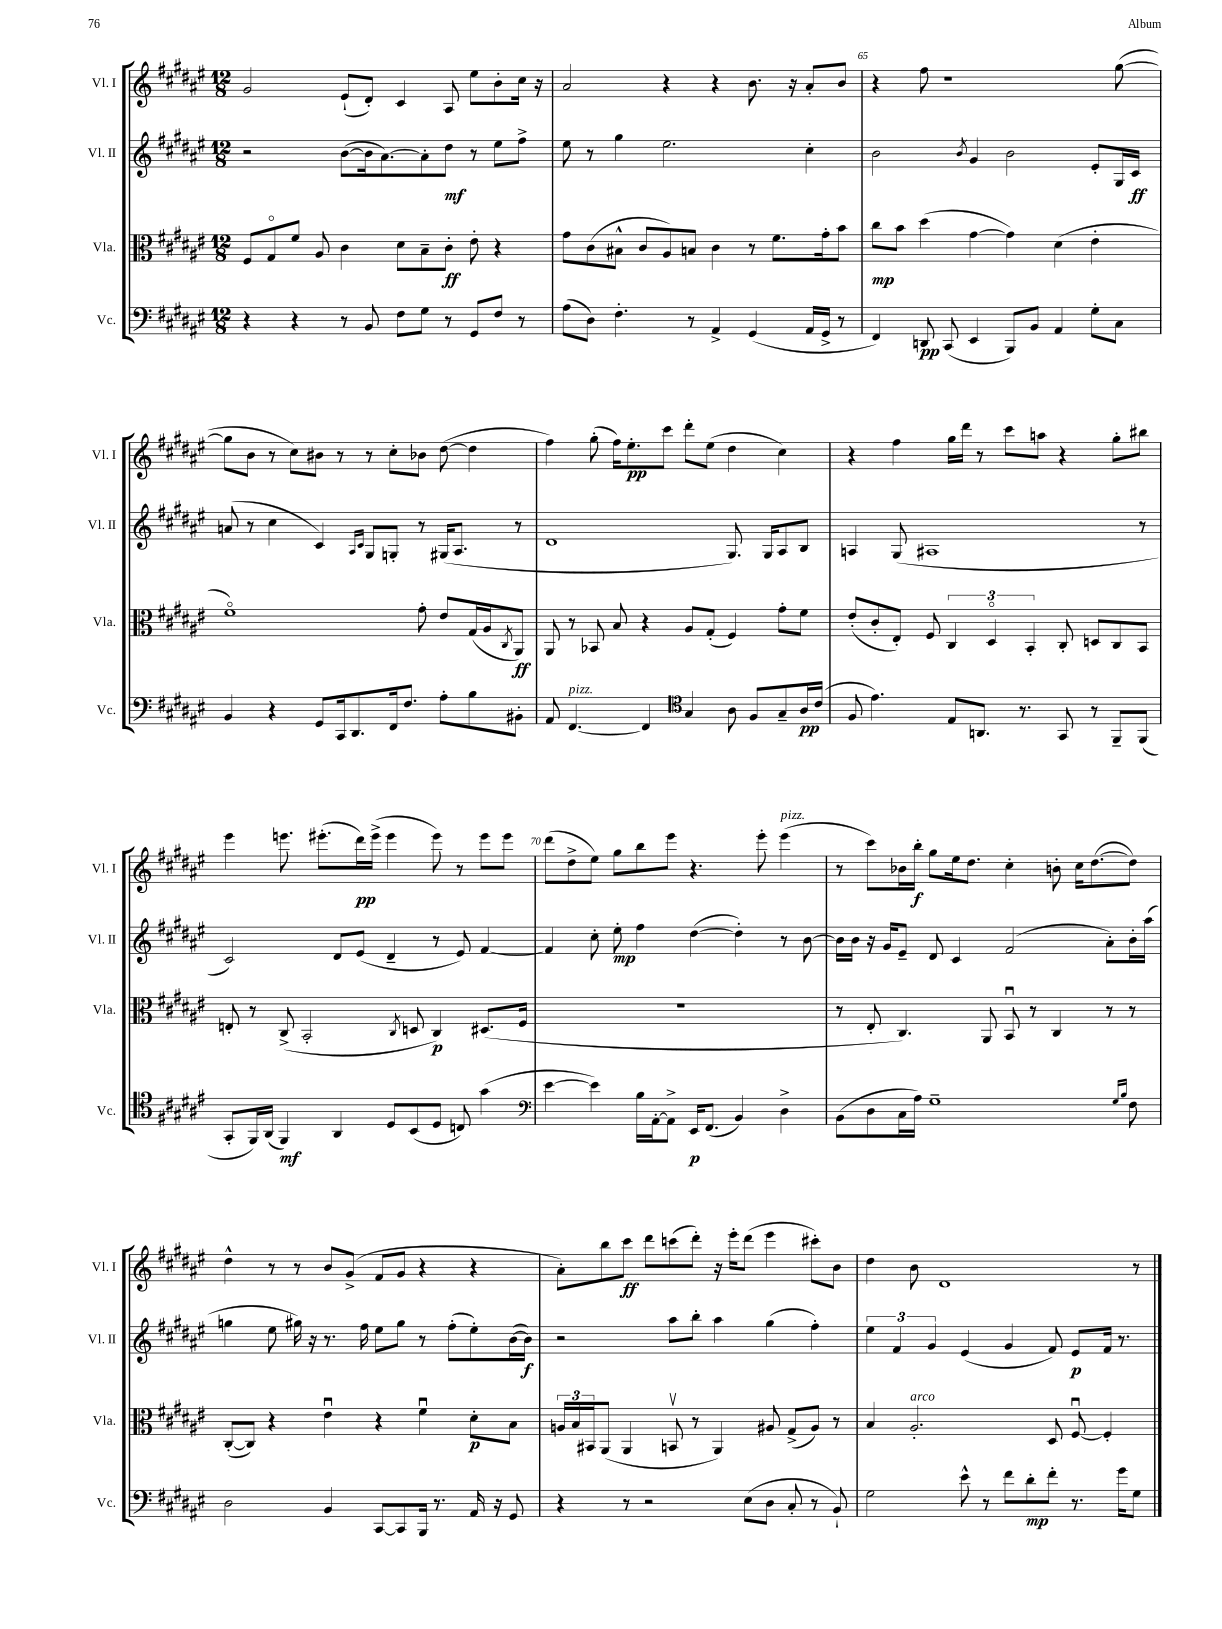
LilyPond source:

<<
\new StaffGroup <<
\new Staff = "s0" \with { instrumentName = "Vl. I" shortInstrumentName = "Vl. I" } {
    \clef treble \key fis \major \numericTimeSignature \time 12/8
    gis'2 eis'8-!( dis'8-.) cis'4 ais8 eis''8 b'8-. cis''16 r16 |
    ais'2 r4 r4 b'8. r16 ais'8-. b'8 |
    r4 fis''8 r1 gis''8~( |
    gis''8 b'8 r8 cis''8) bis'8 r8 r8 cis''8-. bes'8 dis''8~( dis''4 |
    fis''4) gis''8-.( fis''16) eis''8.-.\pp cis'''8 dis'''8-. eis''8( dis''4 cis''4) |
    r4 fis''4 gis''16 dis'''16 r8 cis'''8 a''8 r4 gis''8-. bis''8 |
    eis'''4 e'''8. eis'''8.-.( dis'''16\pp) eis'''16->( eis'''4 eis'''8) r8 eis'''8 eis'''8 |
    dis'''8( dis''8-> eis''8) gis''8 b''8 eis'''8 r4. eis'''8-. eis'''4^\markup { \italic "pizz." }( |
    r8 cis'''8) bes'16 b''16-.\f gis''8 eis''16 dis''8. cis''4-. b'8-. cis''16 dis''8.~( dis''8) |
    dis''4-^ r8 r8 b'8 gis'8->( fis'8 gis'8 r4 r4 |
    ais'8-.) b''8 cis'''8\ff dis'''8 c'''8( dis'''8-.) r16 eis'''16-. dis'''8( eis'''4 cis'''8-.) b'8 |
    dis''4 b'8 dis'1 r8 \bar "|." |
}
\new Staff = "s1" \with { instrumentName = "Vl. II" shortInstrumentName = "Vl. II" } {
    \clef treble \key fis \major \numericTimeSignature \time 12/8
    r2 b'8~( b'16 ais'8.~) ais'8-. dis''8\mf r8 eis''8 fis''8-> |
    eis''8 r8 gis''4 eis''2. cis''4-. |
    b'2 \acciaccatura { b'8 } gis'4 b'2 eis'8-. gis16 cis'16\ff |
    a'8( r8 cis''4 cis'4) \grace { ais16 cis'16 } gis8 g8-. r8 gis16( ais8. r8 |
    dis'1 gis8.) gis16 ais8 b8 |
    a4 gis8( ais1 r8 |
    cis'2) dis'8 eis'8( dis'4-- r8 eis'8) fis'4~ |
    fis'4 cis''8-. eis''8-.\mp fis''4 dis''4~( dis''4-.) r8 b'8~ |
    b'16 b'16 r16 gis'16 eis'8-- dis'8 cis'4 fis'2( ais'8-.) b'16-. ais''16( |
    g''4 eis''8 gis''16) r16 r8. fis''16 eis''8 gis''8 r8 fis''8-.( eis''8-.) b'16~( b'16\f) |
    r2 ais''8 b''8-. ais''4 gis''4( fis''4-.) |
    \tuplet 3/2 { eis''4 fis'4 gis'4 } eis'4( gis'4 fis'8) eis'8\p fis'16 r8. \bar "|." |
}
\new Staff = "s2" \with { instrumentName = "Vla." shortInstrumentName = "Vla." } {
    \clef alto \key fis \major \numericTimeSignature \time 12/8
    fis8 gis8\flageolet fis'8 ais8 cis'4 dis'8 b8-- cis'8-.\ff eis'8-. r4 |
    gis'8 cis'8( bis8-^ cis'8 ais8) b8 cis'4 r8 fis'8. gis'16-. b'8 |
    cis''8\mp b'8 dis''4( gis'4~ gis'4) dis'4( eis'4-. |
    fis'1\flageolet) gis'8-. eis'8 gis16( ais16 \acciaccatura { cis8 } ais,8\ff) |
    ais,8 r8 bes,8 b8 r4 ais8 gis8-.( fis4) gis'8-. fis'8 |
    eis'8-.( cis'8-. eis8-.) fis8 \tuplet 3/2 { cis4 dis4\flageolet b,4-. } cis8-. d8 cis8 b,8 |
    e8-. r8 cis8->( b,2-. \acciaccatura { cis8 } d8 cis4\p) dis8.( fis16 |
    R1. |
    r8 eis8-. cis4.) ais,8 b,8\downbow r8 cis4 r8 r8 |
    cis8~-.( cis8) r4 eis'4\downbow r4 fis'4\downbow dis'8-.\p b8 |
    \tuplet 3/2 { a16 b16 bis,16 } ais,8( ais,4 b,8\upbow r8 ais,4) ais8 gis8->( ais8) r8 |
    b4 ais2.-.^\markup { \italic "arco" } dis8 fis8~\downbow fis4-. \bar "|." |
}
\new Staff = "s3" \with { instrumentName = "Vc." shortInstrumentName = "Vc." } {
    \clef bass \key fis \major \numericTimeSignature \time 12/8
    r4 r4 r8 b,8 fis8 gis8 r8 gis,8 fis8 r8 |
    ais8( dis8) fis4.-. r8 ais,4-> gis,4( ais,16 gis,16-> r8 |
    fis,4) d,8\pp cis,8( eis,4 b,,8) b,8 ais,4 gis8-. cis8 |
    b,4 r4 gis,8 cis,16 dis,8. fis,16 fis8. ais8-. b8 bis,8-. |
    ais,8 fis,4.~^\markup { \italic "pizz." } fis,4 \clef tenor gis4 ais8 fis8 gis8-- ais16\pp cis'16( |
    fis8 eis'4.) eis8 a,8. r8. gis,8 r8 fis,8-- fis,8( |
    gis,8-. fis,16) ais,16( fis,4\mf) ais,4 dis8 b,8( dis8 c8) gis'4( |
    \clef bass eis'4~ eis'4) b16 ais,16~-. ais,8-> eis,16\p fis,8.( b,4) dis4-> |
    b,8( dis8 cis16 ais16) gis1-- \grace { gis16 b16 } fis8 |
    dis2 b,4 cis,8~ cis,8 b,,16 r8. ais,16 r16 gis,8 |
    r4 r8 r2 eis8( dis8 cis8-. r8 b,8-!) |
    gis2 eis'8-^ r8 fis'8 dis'8-.\mp fis'8-. r8. gis'16 gis8 \bar "|." |
}
>>
>>
\layout { \context { \Score currentBarNumber = #63 \override BarNumber.break-visibility = ##(#f #t #t) barNumberVisibility = #(every-nth-bar-number-visible 5) } }
